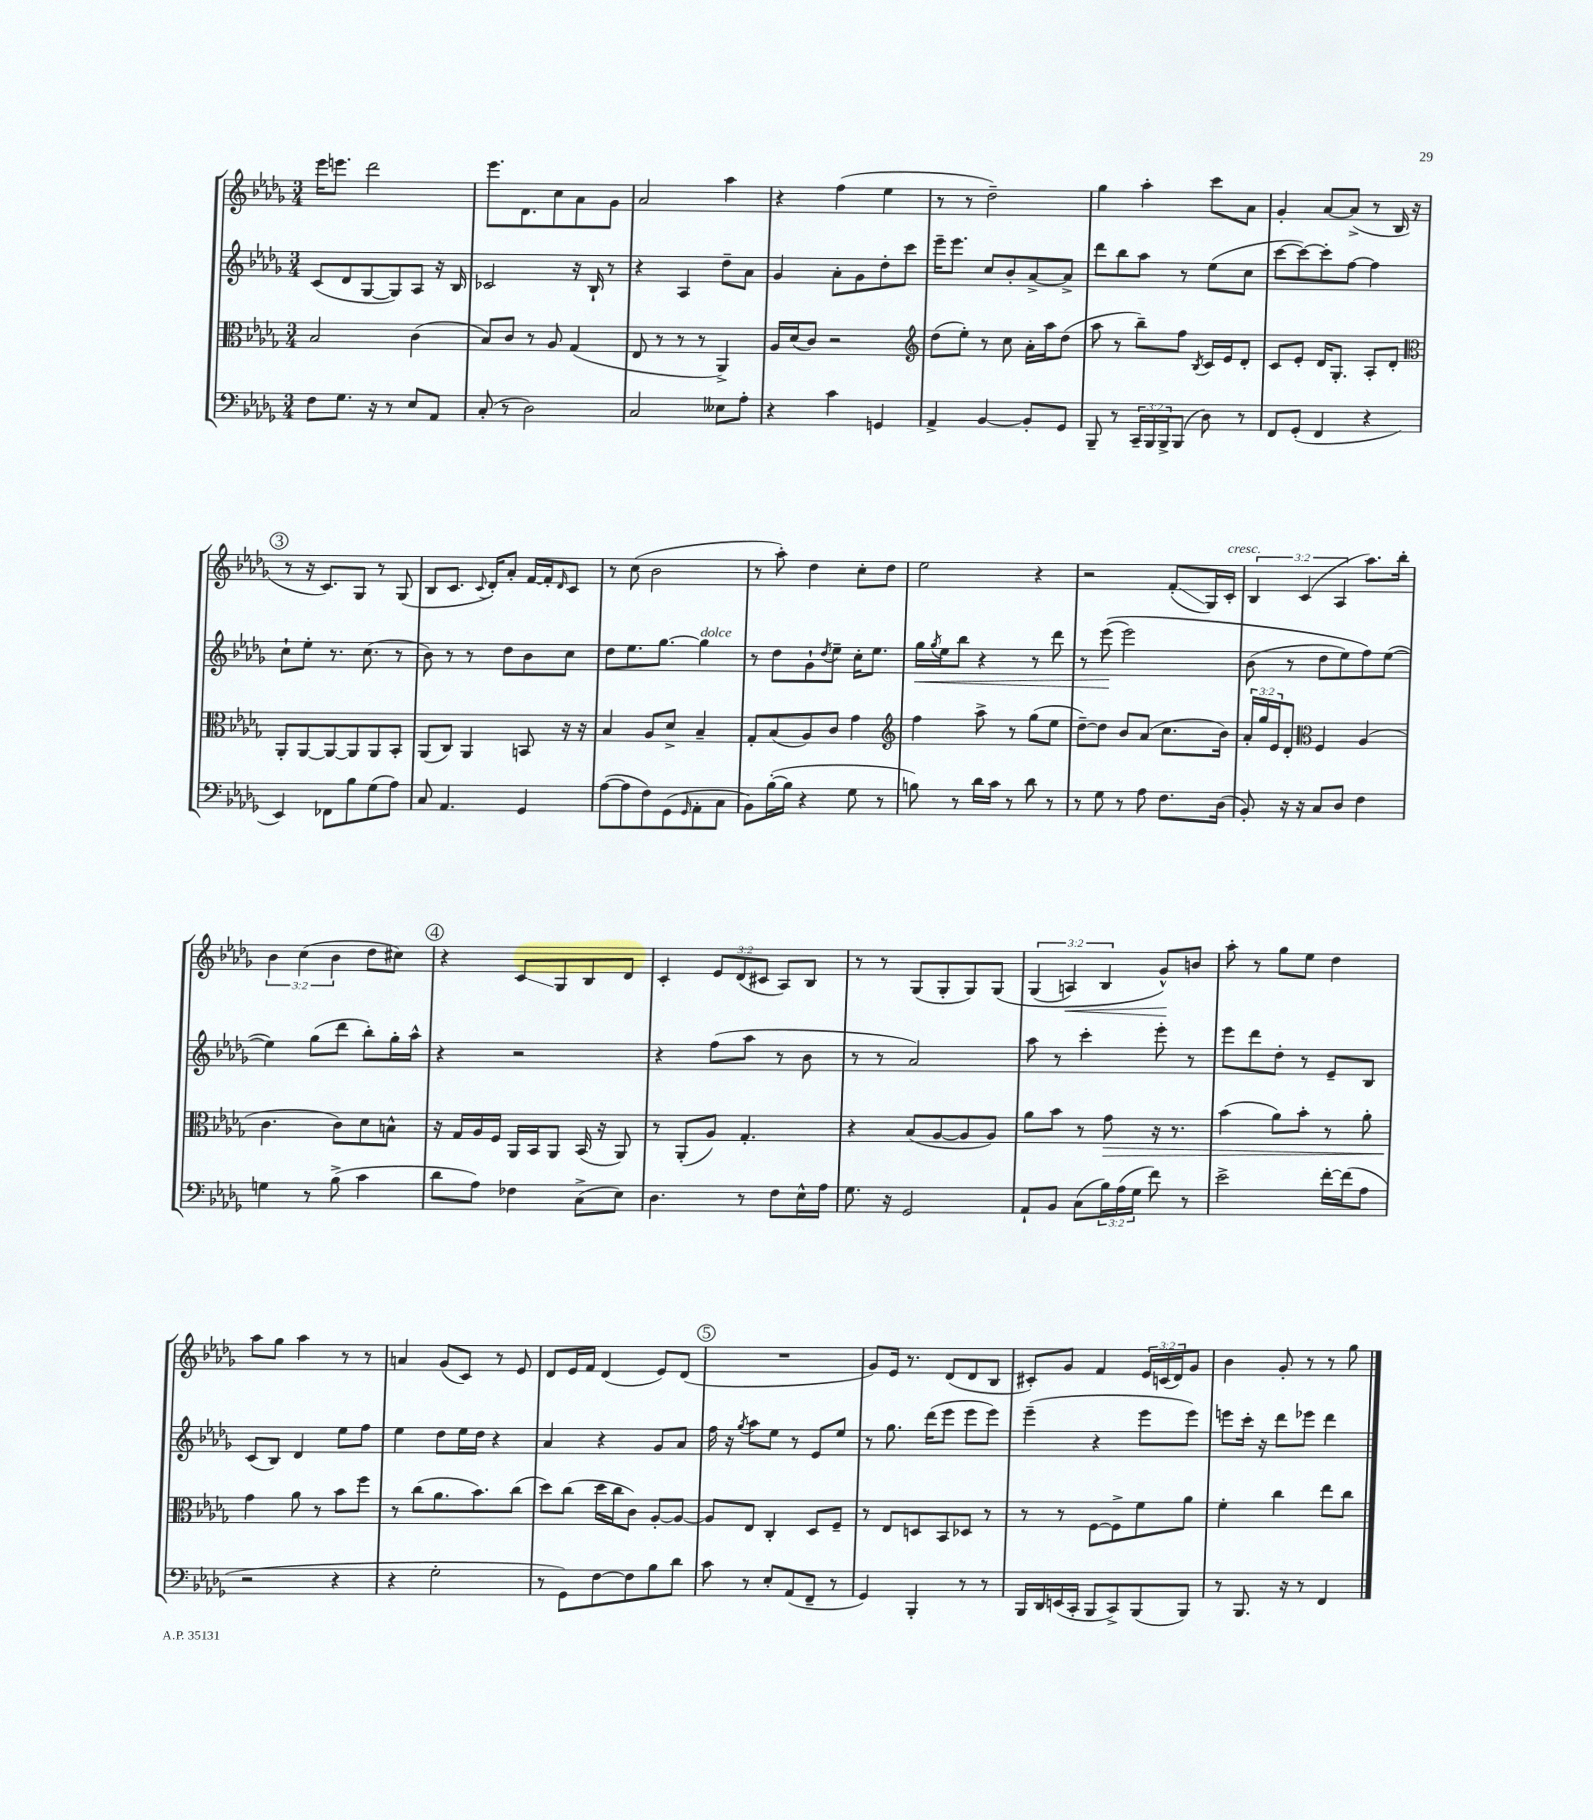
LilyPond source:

<<
\new StaffGroup <<
\new Staff = "s0" {
    \clef treble \key des \major \numericTimeSignature \time 3/4 \override Staff.TupletNumber.text = #tuplet-number::calc-fraction-text
    ees'''16 e'''8. des'''2 |
    ees'''8. des'8. c''8 aes'8 ges'8 |
    aes'2 aes''4 |
    r4 f''4( ees''4 |
    r8 r8 des''2--) |
    ges''4 aes''4-. c'''8 aes'8 |
    ges'4-. aes'8~ aes'8->( r8 bes16 r16 |
    \mark \markup { \circle "3" } r8 r16 c'8.) ges8 r8 ges8( |
    bes8 c'8. \appoggiatura { c'8 } des'16-.) aes'8-. f'16~ f'16-. \grace { des'16 } c'8 |
    r8 c''8( bes'2 |
    r8 aes''8-.) des''4 c''8-. des''8 |
    ees''2 r4 |
    r2 f'8-.\glissando( ges16) c'16-.^\markup { \italic "cresc." } |
    \tuplet 3/2 { bes4 c'4( aes4 } aes''8.) bes''16-. |
    \tuplet 3/2 { bes'4 c''4( bes'4 } des''8 cis''8) |
    \mark \markup { \circle "4" } r4 c'8\glissando ges8 bes8 des'8 |
    c'4-. \tuplet 3/2 { ees'8 des'8( cis'8 } aes8) bes8 |
    r8 r8 ges8( ges8-. ges8) ges8\( |
    \tuplet 3/2 { ges4( a4\<) bes4 } ges'8-^\!\) b'8 |
    aes''8-. r8 ges''8 ees''8 des''4 |
    aes''8 ges''8 aes''4 r8 r8 |
    a'4 ges'8( c'8) r8 ees'8 |
    des'8 ees'16 f'16 des'4( ees'8) des'8( |
    \mark \markup { \circle "5" } R2. |
    ges'8) ees'16 r8. des'8( des'8 bes8 |
    cis'8-.) ges'8 f'4 \tuplet 3/2 { ees'16 c'16( des'16) } ges'8 |
    bes'4 ges'8-. r8 r8 ges''8 \bar "|." |
}
\new Staff = "s1" {
    \clef treble \key des \major \numericTimeSignature \time 3/4
    c'8( des'8 ges8~ ges8) aes8 r16 bes16 |
    ces'2 r16 bes16-! r8 |
    r4 aes4 des''8-- aes'8 |
    ges'4 aes'8-. ges'8 des''8-. c'''8 |
    ees'''16-- ees'''8. c''8 bes'8-. aes'8~-> aes'8-> |
    des'''8 bes''8 aes''8 r8 ees''8( c''8 |
    c'''8~ c'''8~) c'''8-. f''8~ f''4 |
    \mark \markup { \circle "3" } c''8-! ees''8-. r8. c''8.( r8 |
    bes'8) r8 r8 des''8 bes'8 c''8 |
    des''8 ees''8. ges''8.~ ges''4^\markup { \italic "dolce" } |
    r8 des''8 ges'8-! \acciaccatura { des''8 } ees''8-- c''16-. ees''8. |
    ges''16\< \acciaccatura { ges''8 } ees''16 bes''8 r4 r8 des'''8 |
    r8 ees'''8\!(\( ees'''2) |
    bes'8( r8 des''8 ees''8) f''8\) ees''8~( |
    ees''4) ges''8( des'''8 bes''8-.) ges''16-. aes''16-^ |
    \mark \markup { \circle "4" } r4 r2 |
    r4 f''8( aes''8 r8 bes'8 |
    r8 r8 aes'2) |
    aes''8 r8 c'''4-. ees'''8-. r8 |
    ees'''8 des'''8 des''8-. r8 ees'8-- bes8 |
    c'8( bes8) des'4 ees''8 f''8 |
    ees''4 des''8 ees''16 des''16 r4 |
    aes'4 r4 ges'8 aes'8 |
    \mark \markup { \circle "5" } f''16 r16 \acciaccatura { ges''8 } aes''8 ees''8 r8 ees'8 ees''8 |
    r8 ges''8. des'''16( ees'''8 ees'''8 ees'''8) |
    ees'''4--( r4 ees'''8 ees'''8) |
    e'''8 c'''16-. r16 des'''8 ees'''8 des'''4 \bar "|." |
}
\new Staff = "s2" {
    \clef alto \key des \major \numericTimeSignature \time 3/4 \override Staff.TupletNumber.text = #tuplet-number::calc-fraction-text
    bes2 c'4( |
    bes8) c'8 r8 aes8 ges4( |
    ees8 r8 r8 r8 aes,4->) |
    aes16 des'16( c'8) r2 |
    \clef treble des''8( ees''8-.) r8 c''8 aes'16-. aes''16 des''8( |
    aes''8 r8 bes''8--) f''8 \acciaccatura { bes8 } c'16 ees'16 des'8-. |
    c'8 ees'8-. des'16 ges8.-. aes8-. des'8-. |
    \mark \markup { \circle "3" } \clef alto aes,8-. aes,8~ aes,8~ aes,8 aes,8 bes,8-. |
    aes,8( c8) aes,4 b,8 r16 r16 |
    bes4 aes8 des'8-> bes4-- |
    ges8-. bes8( aes8) c'8 ges'4 |
    \clef treble f''4 aes''8-> r8 ges''8( ees''8 |
    des''8~--) des''8 bes'8 aes'8( c''8. bes'16) |
    \tuplet 3/2 { aes'16-. ges''16 ees'16 } des'8-. \clef alto f4 aes4( |
    c'4. c'8) des'8 b8-^ |
    \mark \markup { \circle "4" } r16 ges16 aes16 f16 aes,16 bes,16 aes,8 bes,16( r16 aes,8) |
    r8 aes,8-.( aes8) ges4.-. |
    r4 bes8( aes8~ aes8 aes8) |
    aes'8 bes'8 r8 ges'8\> r16 r8. |
    bes'4( aes'8) bes'8-. r8 aes'8-. |
    ges'4\! aes'8 r8 bes'8 f''8 |
    r8 c''8( aes'8. bes'8.) c''8( |
    des''8) c''8( des''16 c''16 c'8) aes8~-. aes8~ |
    \mark \markup { \circle "5" } aes8 ees8 c4-. des8 f8-- |
    r8 ees8 d8 bes,8 des8 r8 |
    r8 r8 f8~ f8-> f'8 aes'8 |
    f'4-. c''4 ees''8 c''8 \bar "|." |
}
\new Staff = "s3" {
    \clef bass \key des \major \numericTimeSignature \time 3/4 \override Staff.TupletNumber.text = #tuplet-number::calc-fraction-text
    f8 ges8. r16 r8 ees8 aes,8 |
    c8-.( r8 des2) |
    c2 eeses8 aes8-. |
    r4 c'4 g,4 |
    aes,4-> bes,4~ bes,8-. ges,8 |
    bes,,8-- r8 \tuplet 3/2 { c,16-- bes,,16 bes,,16-> } bes,,8( des8) r8 |
    f,8 ges,8-.( f,4 r4 |
    \mark \markup { \circle "3" } ees,4) fes,8 bes8 ges8( aes8) |
    c8 aes,4. ges,4 |
    aes8~( aes8 f8) ges,8( \grace { ges,16 } aes,8-. c8 |
    bes,8) bes16~-.( bes16 r4 ges8 r8 |
    b8) r8 des'16 c'16 r8 des'8 r8 |
    r8 ges8 r8 aes8 f8. des16( |
    bes,8-.) r16 r16 c8 des8 f4 |
    g4 r8 bes8->( c'4 |
    \mark \markup { \circle "4" } des'8 aes8) fes4 c8->( ees8) |
    des4. r8 f8 ees16-^ aes16 |
    ges8. r16 ges,2 |
    aes,8-! bes,8 c8( \tuplet 3/2 { bes16) aes16( ges16 } f'8) r8 |
    ees'2-> f'16~-. f'16( aes8 |
    r2 r4 |
    r4 ges2-. |
    r8 ges,8) f8~ f8 bes8 des'8 |
    \mark \markup { \circle "5" } c'8 r8 ees8-. aes,8( f,8-- r8 |
    ges,4) bes,,4-. r8 r8 |
    bes,,16 des,16 e,16( c,16-. bes,,8 c,8->) bes,,8( bes,,8) |
    r8 bes,,8. r16 r8 f,4 \bar "|." |
}
>>
>>
\layout { \context { \Score \remove "Bar_number_engraver" } }
